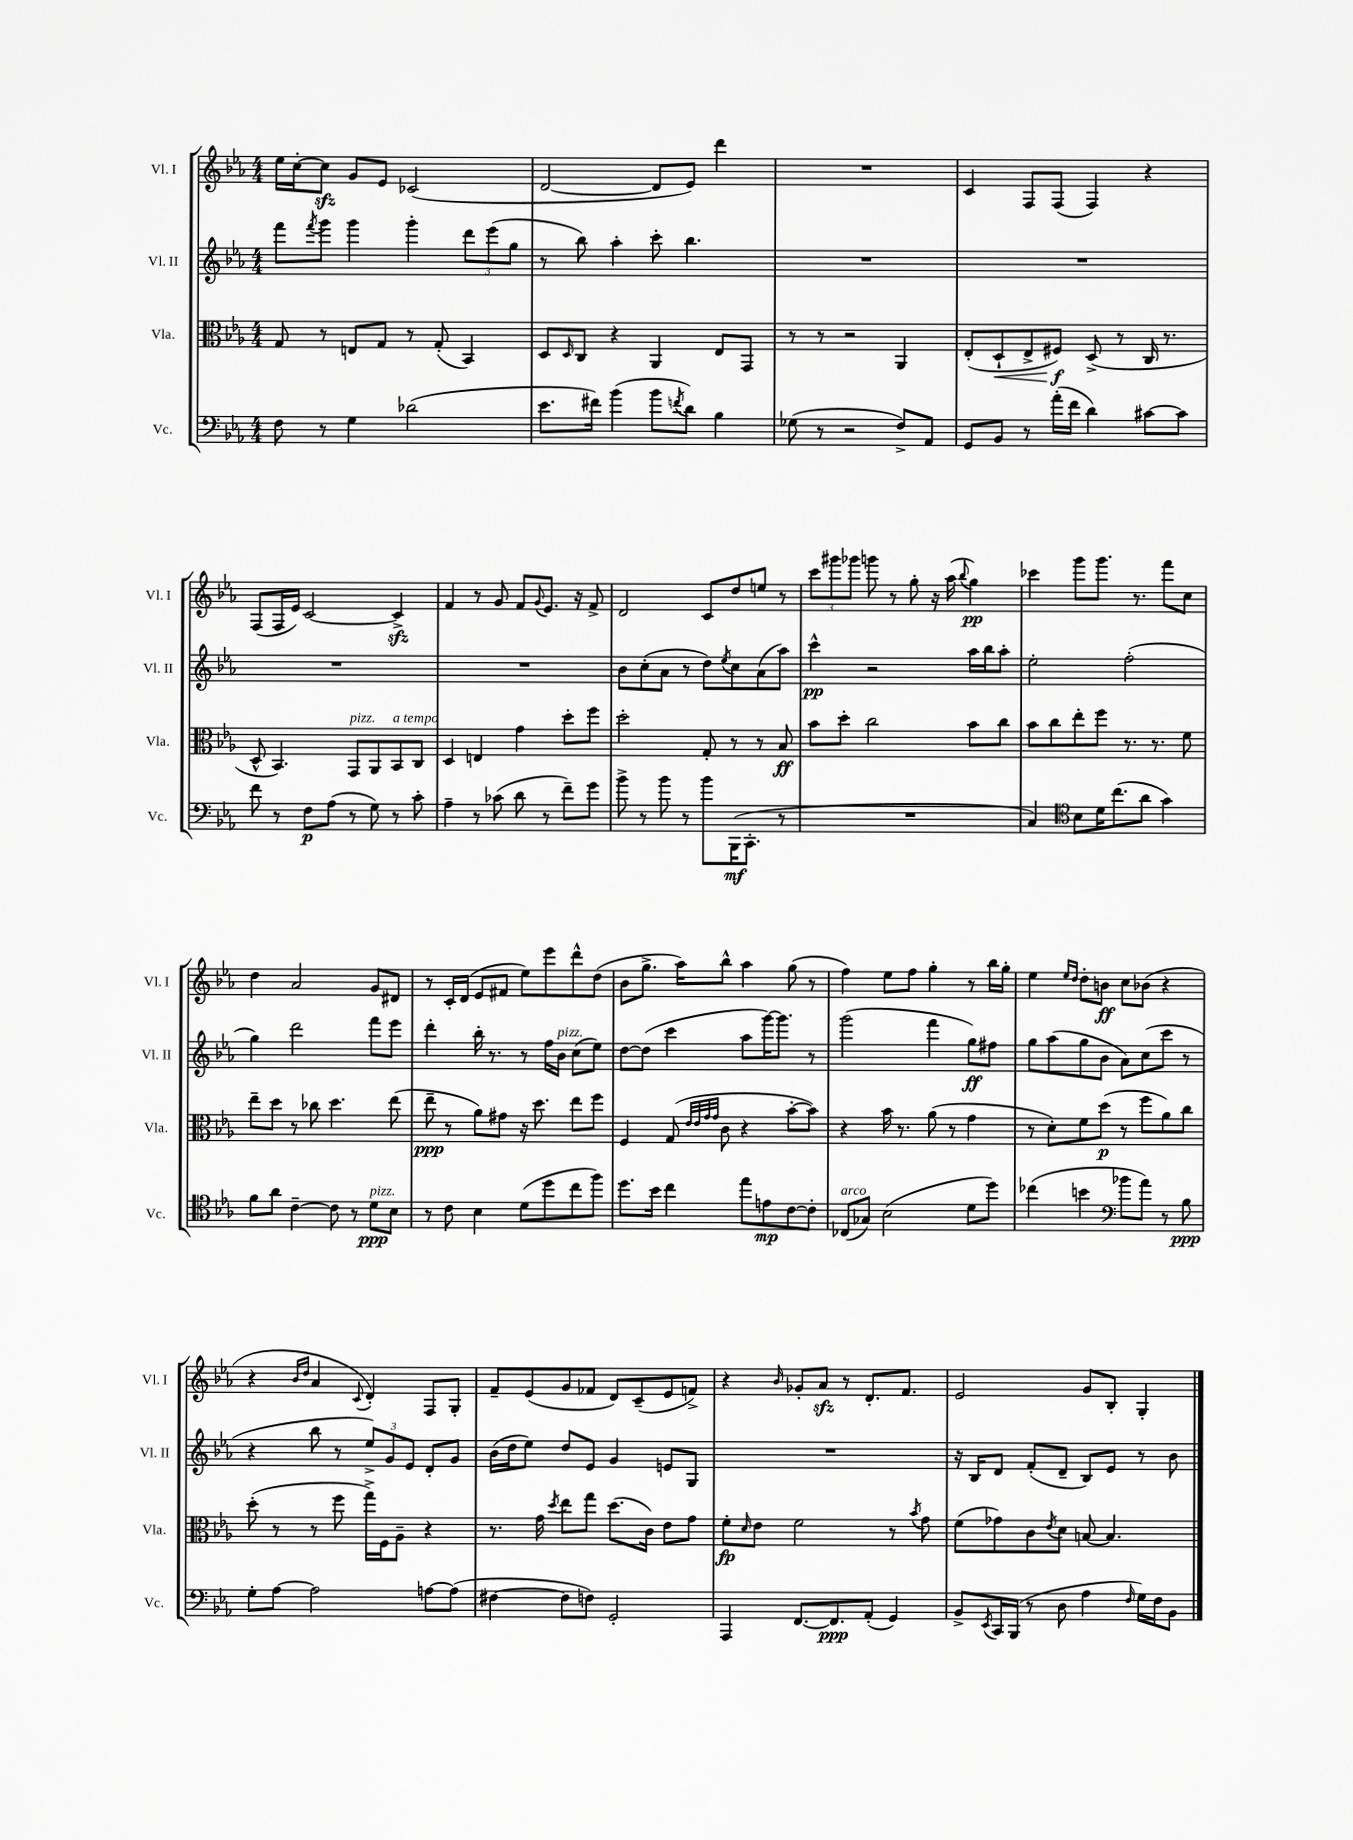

**kern	**kern	**kern	**kern
*staff4	*staff3	*staff2	*staff1
*clefF4	*clefC3	*clefG2	*clefG2
*k[b-e-a-]	*k[b-e-a-]	*k[b-e-a-]	*k[b-e-a-]
*M4/4	*M4/4	*M4/4	*M4/4
8F	8G	8fff	16ee-
.	.	.	[16cc'
.	.	8qfff	.
8r	8r	8ggg	8cc]
4G	8E	4ggg	8g
.	8G	.	8e-
(2d-	8r	4ggg'	(2c-
.	(8G'	.	.
.	4BB-)	12ddd	.
.	.	(12eee-	.
.	.	12gg	.
=	=	=	=
8.e-	8D	8r	[2d
.	16qqD	.	.
.	8C	8bb-)	.
16f#)	.	.	.
(4b-	4r	4aa-'	.
8b-	4AA-	8ccc'	8d]
8qf	.	.	.
8d)	.	4.bb-	8e-)
4B-	8E-	.	4ddd
.	8GG	.	.
=	=	=	=
(8G-	8r	1r	1r
8r	8r	.	.
2r	2r	.	.
8F^)	4AA-	.	.
8AA-	.	.	.
=	=	=	=
8GG	(8E-'	1r	4c
8BB-	8D`	.	.
8r	8E-^	.	8F
(16a-'	8F#)	.	(8F
16f	.	.	.
4d)	(8D^	.	4F)
.	8r	.	.
[8c#	16C	.	4r
.	8.r	.	.
8c#]	.	.	.
=	=	=	=
8f	8D^^	1r	(8F
8r	4.BB-)	.	16F
.	.	.	16e-)
8F	.	.	[2c
(8A-	.	.	.
8r	8GG	.	.
8G)	8AA-	.	.
8r	8BB-	.	4c^]
8c'	8C	.	.
=	=	=	=
4A-~	4D	1r	4f
8r	4E	.	8r
(8c-	.	.	8g
8d	4g	.	8f
.	.	.	8qqg
8r	.	.	8.e-
8f~)	8dd'	.	.
.	.	.	16r
8g	8ff	.	8f^
=	=	=	=
8b-^	2dd'	8b-	2d
8r	.	(8cc'	.
8b-	.	8a-	.
8r	.	8r	.
8b-	8G'	8dd)	8c
.	.	8qee-	.
(16BBB-	8r	8cc	8dd
8.CC'	.	.	.
.	8r	(8a-	8ee
8r	8B-	8aa-)	8r
=	=	=	=
1r	8b-	4ccc^^	12ccc
.	.	.	12ggg#
.	8dd'	.	.
.	.	.	12ggg-
.	2cc	2r	8ggg
.	.	.	8r
.	.	.	8gg'
.	.	.	16r
.	.	.	(16aa-
.	.	.	8qqbb-
.	8b-	16aa-	4gg)
.	.	16bb-	.
.	8cc	8aa-'	.
=	=	=	=
4C)	8b-	2ee-'	4ccc-
.	8cc	.	.
*clefC4	*	*	*
8B-	8ee-'	.	8ggg
16d	8ff	.	8.ggg
(8.cc	.	.	.
.	8.r	(2ff'	.
.	.	.	8.r
8a-	.	.	.
.	8.r	.	.
4g)	.	.	8fff
.	8f	.	8cc
=	=	=	=
8f	8ee-~	4gg)	4dd
8a-	8dd	.	.
[4c~	8r	2ddd	2a-
.	8cc-	.	.
8c]	4.dd	.	.
8r	.	.	.
8d	.	8fff	8g
8B-	(8ee-	8eee-	8d#
=	=	=	=
8r	8ee-~	4ddd'	8r
8c	8r	.	16c'
.	.	.	(16d
4B-	8a-)	16bb-'	8e-
.	.	8.r	.
.	8g#	.	8f#
(8d	16r	8r	8ee-)
.	8.dd	.	.
8dd	.	16ff	8eee-
.	.	16b-	.
8cc	8ee-	(8cc	8ddd^^
8ff)	8ff	8ee-)	(8dd
=	=	=	=
8.dd	4F	[8dd	8b-
.	.	(8dd]	8.gg^
16b-	.	.	.
4cc	(8G	4ccc	.
.	.	.	16aa-)
.	32qqe-	.	.
.	32qqe-	.	.
.	32qqg	.	.
.	32qqg	.	.
.	8c	.	8bb-^^
8ee-	4r	8aa-	4aa-
8e	.	[16ggg)	.
.	.	8.ggg]	.
[8c	[8b-'	.	(8gg
8c']	8b-])	8r	8r
=	=	=	=
(8C-	4r	(2ggg	4ff)
8G-)	.	.	.
(2B-	16b-	.	8ee-
.	8.r	.	.
.	.	.	8ff
.	(8a-	4fff	4gg'
.	8r	.	.
8d	4g	8gg)	8r
8dd)	.	8ff#	16bb-
.	.	.	16gg'
=	=	=	=
(4cc-	8r	8gg	4ee-
.	8d')	(8aa-	.
.	.	.	16qqee-
.	.	.	16qqdd
4b	8f	8gg	8dd'
.	(8dd	8b-	8b
*clefF4	*	*	*
8b-	8r	8a-)	8cc
8a-)	8ff	(8cc	(8b-
8r	8a-)	8ccc	4r
8B-	8cc	8r	.
=	=	=	=
8G'	(8dd'	4r	4r
[8A-	8r	.	.
.	.	.	16qqb-
.	.	.	16qqdd
2A-]	8r	8bb-	4a-
.	8ff	8r	.
.	.	.	8qqc
.	16gg^)	12ee-^)	4d')
.	16F	.	.
.	.	12g	.
.	8A-~	.	.
.	.	12e-	.
[8A	4r	8d'	8F
(8A]	.	8g	8G'
=	=	=	=
[4F#	8.r	(16b-	8f~
.	.	16dd	.
.	.	8ee-)	(8e-
.	16g	.	.
.	8qdd	.	.
8F#]	8ee-	8dd	8g
8F)	8gg	8e-	8f-
2GG'	(8.dd	4g	8d)
.	.	.	(8c~
.	16c)	.	.
.	8e-	8e	8e-
.	8g	8G	8f^)
=	=	=	=
4AAA-	8f'	1r	4r
.	16qqd	.	.
.	8e-	.	.
.	.	.	16qqb-
[8.FF	2f	.	8g-'
.	.	.	8a-
8.FF]	.	.	.
.	.	.	8r
(8AA-'	.	.	8.d'
4GG)	8r	.	.
.	.	.	8.f
.	8qb-	.	.
.	8g	.	.
=	=	=	=
8BB-^	(8f	16r	2e-
.	.	16B-	.
8qEE-	.	.	.
16CC	8g-)	8d	.
(16BBB-	.	.	.
8r	8c	(8f'	.
.	8qe-	.	.
8D	8d	8d~	.
4A-	[8B	8B-)	8g
.	4.B]	8e-	8B-'
16qqF	.	.	.
16G)	.	8r	4G'
16F	.	.	.
8BB-	.	8b-	.
==	==	==	==
*-	*-	*-	*-
